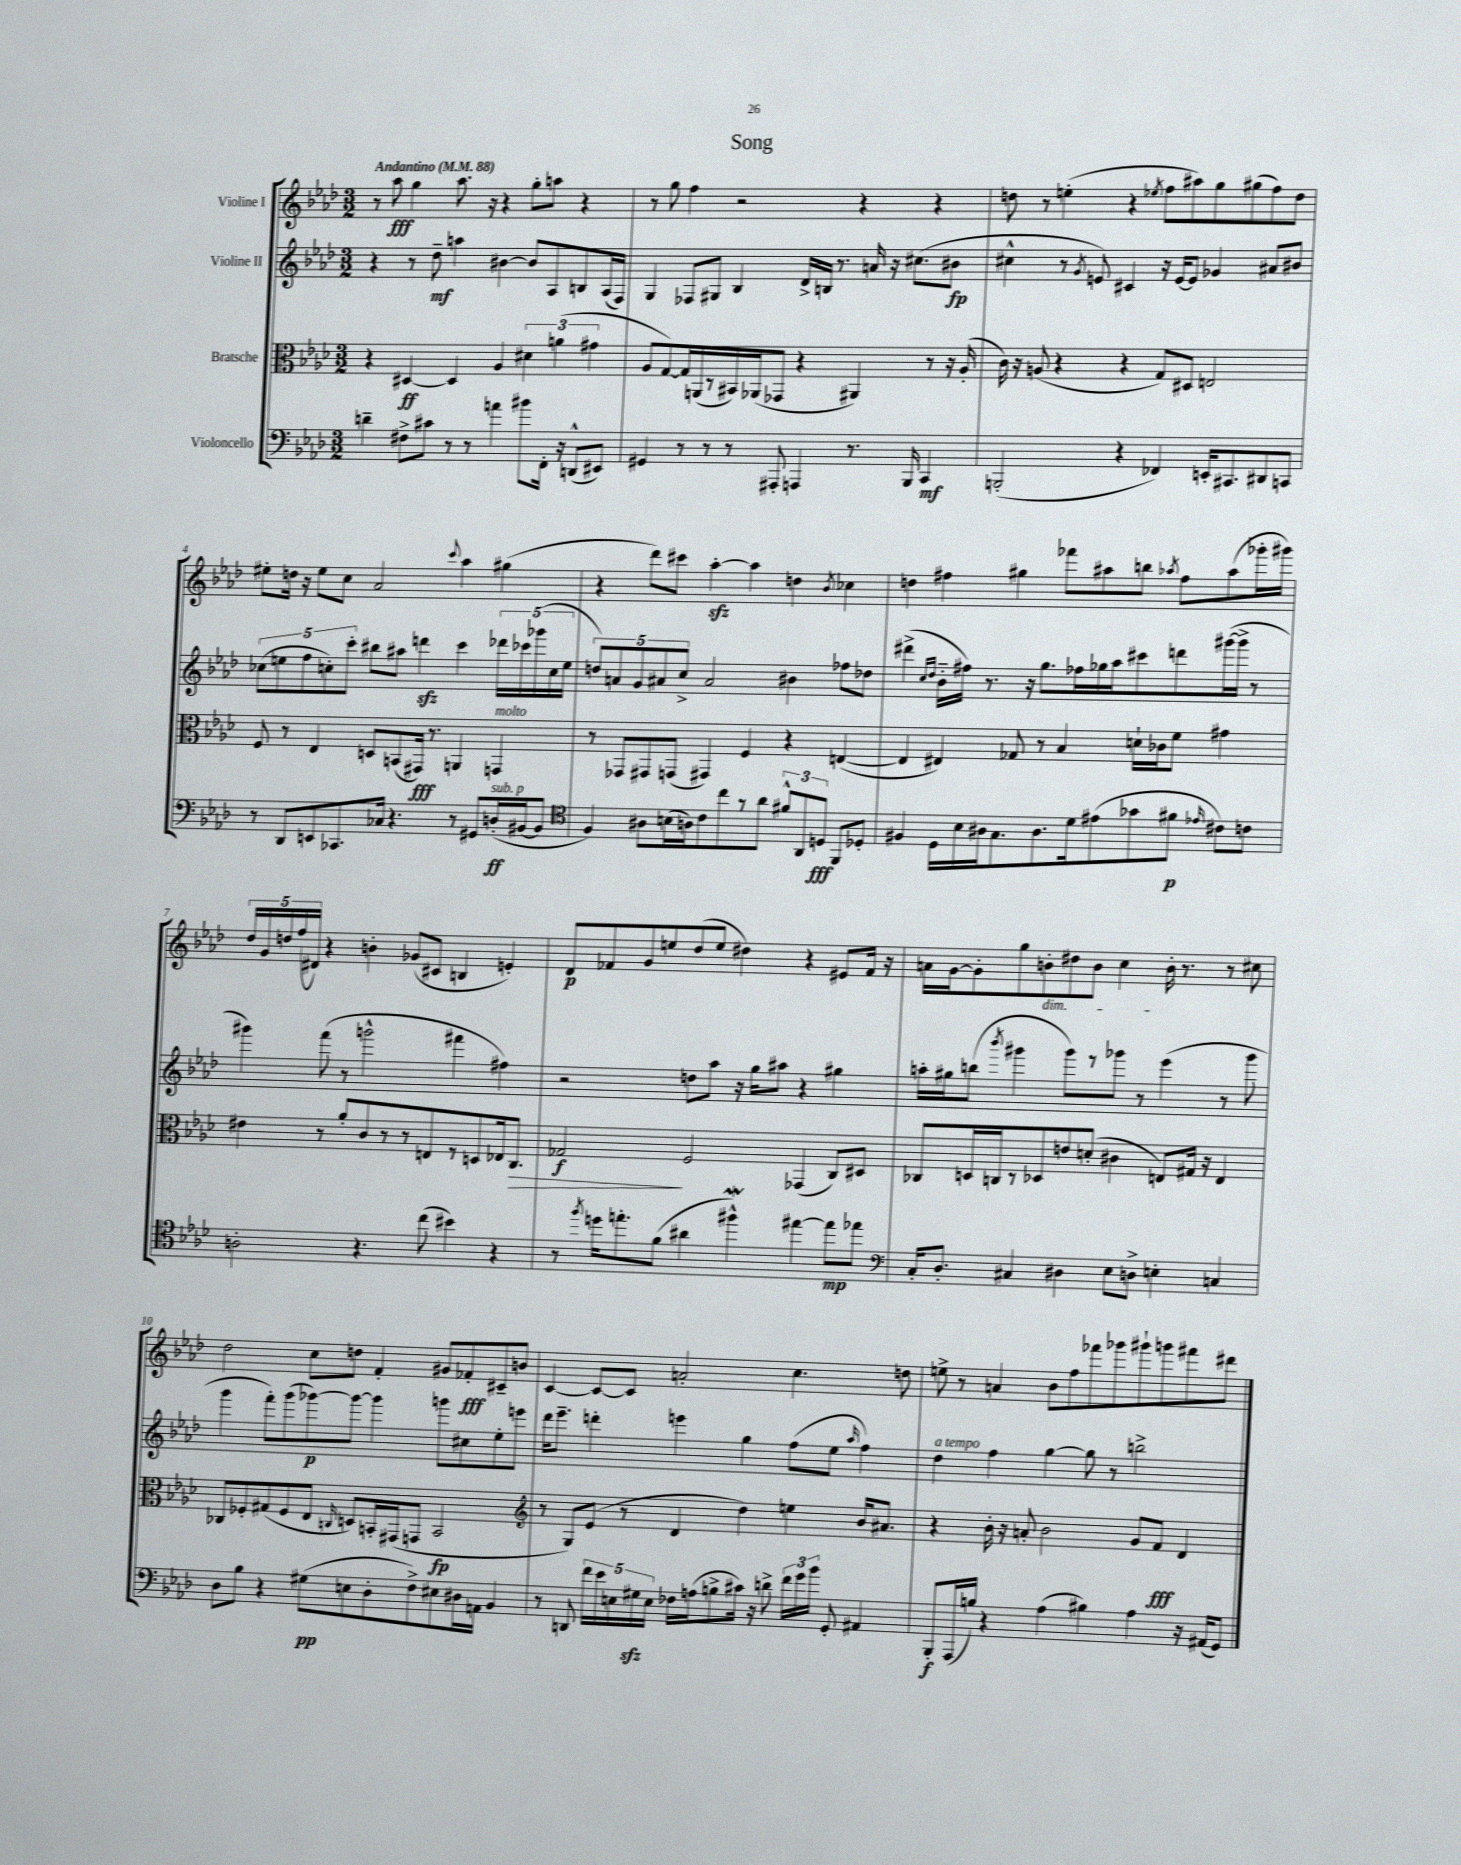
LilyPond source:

\header { title = "Song" }
<<
\new StaffGroup <<
\new Staff = "s0" \with { instrumentName = "Violine I" } {
    \clef treble \key aes \major \numericTimeSignature \time 3/2 \tempo "Andantino" 4 = 88
    \autoBeamOff r8 aes''8\fff g''4 aes''8. r16 r4 g''8[-. a''8] r4 |
    r8 g''8 f''4 r2 r4 r4 |
    d''8 r8 e''4-.( r4 \acciaccatura { ees''8 } f''8[ ais''8) g''8 gis''8( f''8) d''8] |
    eis''8[-. d''16] r16 eis''8[ c''8] aes'2 \appoggiatura { c'''8 } aes''4 gis''4( |
    r4 des'''8[) cis'''8] aes''4~-.\sfz aes''4 d''4 \acciaccatura { bes'8 } ces''4 |
    d''4 fis''4 gis''4 fes'''8[ ais''8 b''8] \acciaccatura { aes''8 } fis''8[ aes''8( ges'''16-. gis'''16]) |
    \tuplet 5/4 { des''16[ g'16 d''16 f''16( dis'16]) } r4 b'4-. ges'8[( cis'8] b4 e'4-.) |
    des'8[\p fes'8 g'8 e''8 des''8( e''8] dis''4) r4 eis'8[ fes'16] r16 |
    a'16[ g'16~ g'8-. g''8 b'8-.\dim dis''8 b'8] c''4 b'16-.\! r8. r8 cis''8 |
    des''2 c''8[ d''8] f'4-. gis'8[ fes'8-.\fff cis'8-- b'8] |
    c'4~ c'8[~ c'8] a'2-. c''4. d''8 |
    e''8-> r8 a'4 bes'8[ f''8 fes'''8 ges'''8 gis'''8-! g'''8 fis'''8 dis'''8] \bar "|." |
}
\new Staff = "s1" \with { instrumentName = "Violine II" } {
    \clef treble \key aes \major \numericTimeSignature \time 3/2
    \autoBeamOff r4 r8 des''8--\mf a''4 bis'4~ bis'8[ aes8 b8 aes16( f16]) |
    g4 fes8[ gis8] bes4 des'16[-> b16] r8. a'16 r16 cis''8.[( bis'8]\fp |
    cis''4-^ r8 \acciaccatura { g'8 } e'8) cis'4 r16 e'16[~ e'8] ges'4 ais'8[ bis'8] |
    \tuplet 5/4 { ces''8[( e''8 f''8 c''8-.) c'''8]-. } bis''8[ ais''8] d'''4\sfz c'''4 \tuplet 5/4 { des'''16[ ces'''16 ges'''16( c''16 e''16] } |
    \tuplet 5/4 { d''8[) a'8 g'8 ais'8 c''8]-> } ais'2 bis'4 fes''8[ des''8] |
    dis'''4->( \grace { c''16[ des''16] } bes'16[-_ fis''16]) r8. r16 g''8.[ fes''16 ges''16 aes''16 cis'''8 d'''8 gis'''16~( gis'''16]-> r8 |
    gis'''4) f'''8( r8 g'''2-^ fis'''4 fis''4) |
    r2 d''8[ aes''8] r16 g''16[ ais''8] r4 gis''4 |
    a''16[-. gis''16 b''8]( \acciaccatura { bes'''8 } gis'''4 gis'''8[) r8 ges'''8] r8 ees'''4( r8 ges'''8 |
    g'''4 f'''8[-.) g'''8( ges'''8~\p) ges'''8]~ ges'''4 g'''8[ cis''8 ees''8-. e'''8] |
    des'''16[ ees'''8.]-- d'''4-. e'''4 g''4 f''8[( ees''8] \grace { aes''16 } f''4) |
    des''4^\markup { \italic "a tempo" } f''4 g''4~ g''8 r8 b''2-> \bar "|." |
}
\new Staff = "s2" \with { instrumentName = "Bratsche" } {
    \clef alto \key aes \major \numericTimeSignature \time 3/2
    \autoBeamOff r4 dis4~\ff dis4 aes4 \tuplet 3/2 { dis'4 a'4( gis'4 } |
    aes8[ g8~) g16 a,16( r8 bis,16) aes,16( ges,8] r4 ais,4) r8 r16 aes16-.( |
    c'16) r16 a8( r4 r4 g8[) dis8] e2 |
    f8 r8 ees4 d8[ b,8( gis,16]\fff) r8. a,4 g,4^\markup { \italic "molto" } |
    r8 ges,8[ gis,8 g,8]( gis,4) f4 r4 e4~( |
    e4 eis4) ges8 r8 bes4 d'16[-! ces'16 f'8] gis'4 |
    eis'4 r8 aes'8[-. c'8 r8 r8 e8 r8 d8 ees16 c8.]\> |
    ges2\f\! f2 ges,4( c8[) dis8] |
    ces8[ d16 c16 r8 des8 e'8 d'8]-.( cis'4 e8[) gis16] r16 e4 |
    ces8[ fes8-. gis8( fes8 ees8] \grace { c16 } d8[) b,16-. gis,16( g,8] b,2\fp |
    \clef treble r8 g8[) ees'8]( r8 des'4 des''4) e''4 bes'16[ ais'8.] |
    r4 bes'16-. r16 a'8-. bes'2 g'8[ f'8]\fff des'4 \bar "|." |
}
\new Staff = "s3" \with { instrumentName = "Violoncello" } {
    \clef bass \key aes \major \numericTimeSignature \time 3/2
    \autoBeamOff d'4-- fis8[-> cis'8] r8 r8 a'4 bis'8[ f,16]-. r16 d,8[-^( eis,8]) |
    gis,4 r8 r8 r8 ais,,8-. a,,4 r8. bes,,16 c,4\mf |
    b,,2-.( r4 fes,4) e,16[-. cis,8. dis,8 c,8] |
    r8 des,8[ e,8 ces,8. ces16] r4. r8 gis,8[ d16-.\ff^\markup { \italic "sub. p" }( bis,16~ bis,8] |
    \clef tenor f4) ais8[ b16( a16) c'8 c''8 r8 aes'8] \tuplet 3/2 { fis'8[-^ aes,8 d8]\fff } f,8[ des8]-. |
    fis4 des16[ bes16 ais16 g8. ais8. des'16 eis'8( ges'8 fis'8]\p \grace { ees'16 } cis'8[) c'8] |
    a2-. r4. c''8( bis'4) r4 |
    r8 \acciaccatura { f''8 } d''16[ e''8.-. f'8]( ais'4 fis''4-^\mordent) eis''4~ eis''8[\mp ees''8] |
    \clef bass c16[-. des8.]-. cis4 dis4 ees8[ d8]-> e4-. c4 |
    des8[ bes8] r4 gis8[\pp( e8 des8-. f8->) eis8 dis16 a,16] bes,4 |
    r8 d,8 \tuplet 5/4 { f'16[ ees'16 e16 gis16\sfz e16] } fes16[ a16( b8-> cis'16]) r16 d'8-> \tuplet 3/2 { f'16[ g'16 bes'16] } g,8-. ais,4 |
    bes,,8[-.\f aes,,16( b16]) r4 aes4( bis4) aes4 r16 ais,16[( g,8]) \bar "|." |
}
>>
>>
